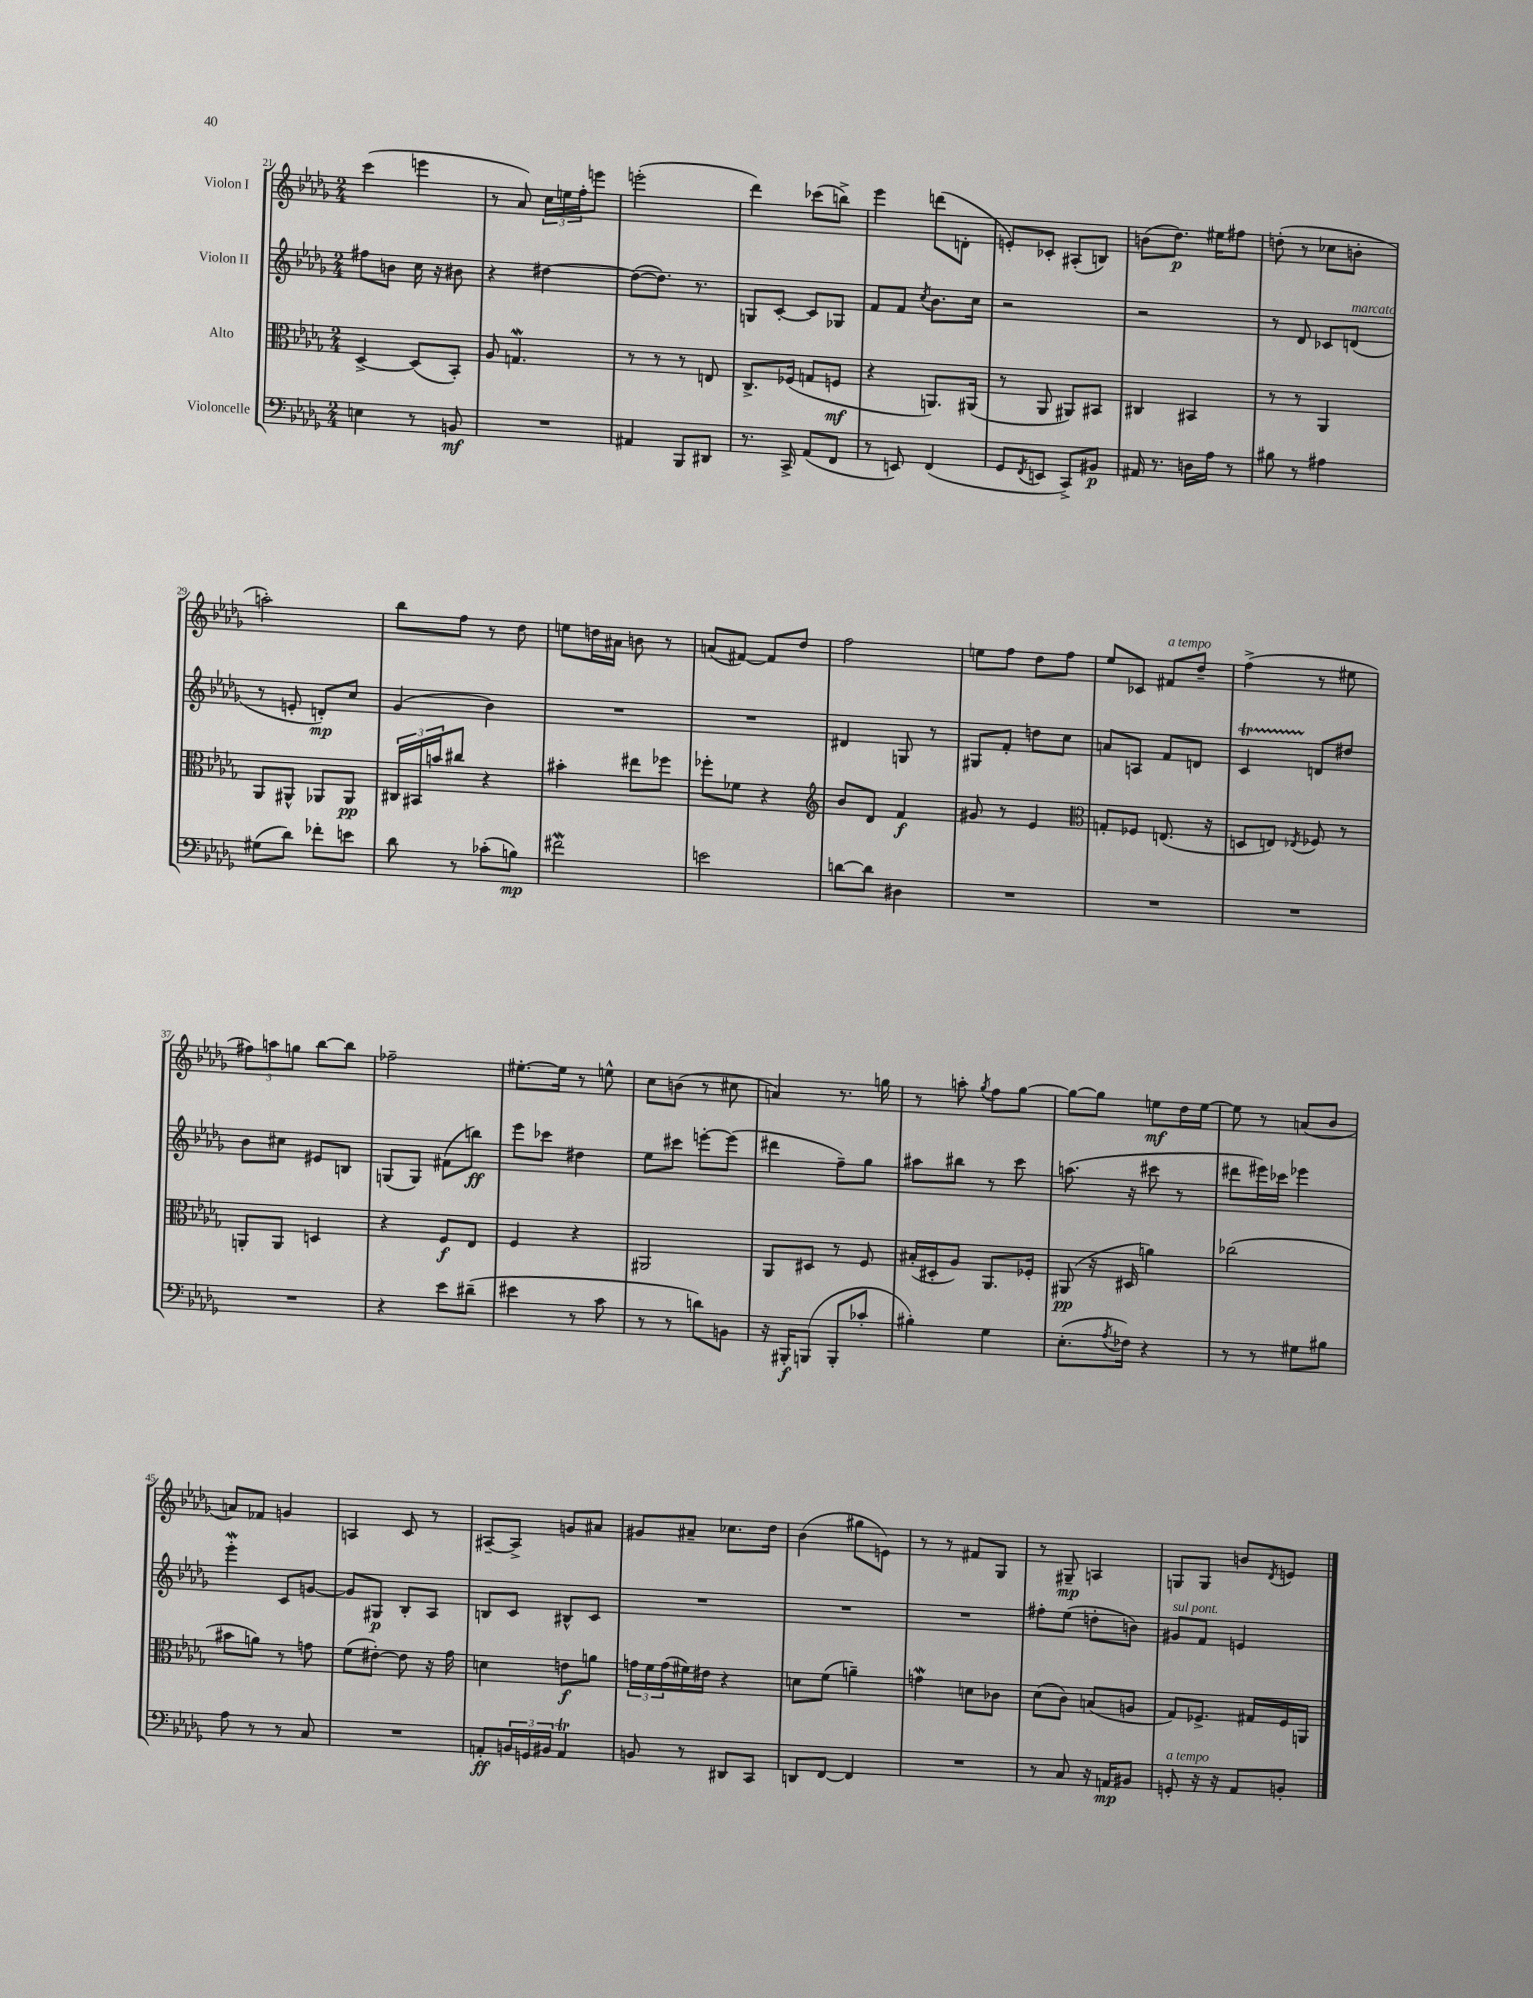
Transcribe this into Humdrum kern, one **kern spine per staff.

**kern	**kern	**kern	**kern
*staff4	*staff3	*staff2	*staff1
*clefF4	*clefC3	*clefG2	*clefG2
*k[b-e-a-d-g-]	*k[b-e-a-d-g-]	*k[b-e-a-d-g-]	*k[b-e-a-d-g-]
*M2/4	*M2/4	*M2/4	*M2/4
4E\	[4D-^/	8ff#\L	(4ccc\
.	.	8b\J	.
8r	(8D-/]L	16cc\	4eee\
.	.	16r	.
8BB/	8BB-'/J)	8b#\	.
=	=	=	=
2r	8A-/	4r	8r
.	4.G/	.	8a-/)
.	.	[4dd#\	24cc\LL
.	.	.	24ee\
.	.	.	24ff'\J
.	.	.	8eee\J
=	=	=	=
4AA#/	8r	(8dd#\_L	(2eee'\
.	8r	8.dd#\]J)	.
8BBB-/L	8r	.	.
.	.	8.r	.
8DD#/J	8E/	.	.
=	=	=	=
8.r	8.C^/L	8G/L	4ddd-\)
.	.	[8c'/J	.
16CC^/	(16F-/Jk	.	.
(8AA-/L	8G/L	8c/]L	(8ccc-\L
8FF/J	8F/J	8G-/J	8bb^\J)
=	=	=	=
8r	4r	8f/L	4eee-\
8EE/)	.	8f/J	.
.	.	8qcc/	.
(4FF/	8.AA/L)	8.b-\L	(8ddd\L
.	.	.	8d'\J
.	(16AA#/Jk	16cc\Jk	.
=	=	=	=
8GG-/L	8r	2r	8e'/L)
8qFF/	.	.	.
8EE/J	8AA-/	.	8c-'/J
8CC^/L)	8AA#/L)	.	(8A#'/L
8BB#/J	8BB#/J	.	8B/J)
=	=	=	=
16AA#/	4C#/	2r	(8b\L
8.r	.	.	.
.	.	.	8.dd-\J)
16D\LL	4BB#/	.	.
16A-\JJ	.	.	16ee#\LK
8r	.	.	8ff#\J
=	=	=	=
8B#\	8r	8r	(8dd'\
8r	8r	8d-/	8r
4A#\	4AA-/	8c-/L	8cc-\L
.	.	(8d/J	8b'\J
=	=	=	=
(8G#\L	8AA-/L	8r	2aa'\)
8d-\J)	8AA#^^/J	8e'/	.
8f-'\L	8AA-/L	8d'/L)	.
8e\J	8AA-/J	8cc/J	.
=	=	=	=
8d-\	24C#/LL	(4g-/	8bb-\L
.	24BB#/	.	.
.	24b/J	.	.
8r	8cc#/J	.	8ff\J
(8c-'\L	4r	4b-\)	8r
8B\J)	.	.	8dd-\
=	=	=	=
2f#\	4b#'\	2r	8ee\L
.	.	.	16dd\L
.	.	.	16a#\JJ
.	8ee#\L	.	8b\
.	8ff-\J	.	8r
=	=	=	=
2e\	8ff-'\L	2r	(8a/L
.	8f-\J	.	[8f#/J)
.	4r	.	8f#/]L
.	.	.	8dd-/J
=	=	=	=
*	*clefG2	*	*
[8d\L	8b-/L	4d#/	2ff\
8d\]J	8d-/J	.	.
4D#\	4f/	8G/	.
.	.	8r	.
=	=	=	=
2r	8g#/	8G#/L	8ee\L
.	8r	8f'/J	8ff\J
.	4e-/	8dd\L	8dd-\L
.	.	8cc\J	8ff\J
=	=	=	=
*	*clefC3	*	*
2r	8G'/L	8a/L	8ee-/L
.	8F-/J	8A/J	8c-/J
.	(8.E/	8f/L	8f#/L
.	.	8d/J	8dd-~/J
.	16r	.	.
=	=	=	=
2r	8D/L	4c/	(4ff^\
.	8E/J)	.	.
.	8qE-/	.	.
.	8F-/	8d/L	8r
.	8r	8dd#/J	8ee#\
=	=	=	=
2r	8AA'/L	8b-\L	12ff#\L)
.	.	.	12aa\
.	8AA/J	8cc#\J	.
.	.	.	12gg\J
.	4D/	8e#/L	[8bb-\L
.	.	8B/J	8bb-\]J
=	=	=	=
4r	4r	(8G/L	2ff-~\
.	.	8G/J)	.
8e-\L	8F/L	(8f#\L	.
(8d#~\J	8E-/J	8bb\J)	.
=	=	=	=
4e#\	4F/	8eee-\L	[8.ee#'\L
.	.	8ccc-\J	.
.	.	.	16ee#\]Jk
8r	4r	4dd#\	8r
8c\	.	.	8ee^^\
=	=	=	=
8r	2AA#/	8ee-\L	8cc\L
8r	.	8ccc#\J	(8b\J
8d\L)	.	[8eee'\L	8r
8BB\J	.	(8eee\]J	8cc#\
=	=	=	=
16r	8AA-/L	4ddd#\	4a/)
16BBB#'/LK	.	.	.
(8BBB/J	8D#/J	.	.
8BBB'/L	8r	8ff~\L)	8.r
8c-'/J	8F/	8gg-\J	.
.	.	.	16gg\
=	=	=	=
4B#'\)	(16B#'/LL	8aa#\L	8r
.	16D#'/J	.	.
.	8A-/J)	8bb#\J	8aa'\
.	.	.	8qgg-/
4G-\	8.AA-/L	8r	8ff\L
.	.	8ccc\	[8gg-\J
.	16F-'/Jk	.	.
=	=	=	=
(8.E-'\L	(8AA#/	(8.aa\	8gg-\_L
.	16r	.	8gg-\]J
8qA-/	.	.	.
16F-\Jk)	16D#/	16r	.
4r	4a\)	8ccc#\	8ee\L
.	.	8r	16dd-\L
.	.	.	[16ee\JJ
=	=	=	=
8r	(2cc-\	8ddd#\L	8ee\]
8r	.	16eee#\L)	8r
.	.	16ccc-\JJ	.
8G#\L	.	4eee-\	(8a/L
8B#\J	.	.	8b-/J
=	=	=	=
8A-\	8b#\L	4eee-'\	8a/L)
8r	8a\J)	.	8f-/J
8r	8r	8c/L	4g/
8C/	8g\	[8g/J	.
=	=	=	=
2r	(8f\L	8g/]L	4A/
.	[8e#'\J)	8G#/J	.
.	8e#\]	8B-'/L	8c/
.	16r	8A-/J	8r
.	16g-\	.	.
=	=	=	=
8AA'/L	4d\	8B/L	[8A#~/L
24BB/L	.	8c/J	8A#^/]J
24GG/	.	.	.
24BB#/JJ	.	.	.
4AA/	8e\L	8B#^^/L	8g/L
.	8a\J	8c/J	8a#/J
=	=	=	=
8BB/	24g\LL	2r	8g#/L
.	24f\	.	.
.	(24g\	.	.
8r	16f#\)	.	8a#~/J
.	16e#\JJ	.	.
8DD#/L	4r	.	8.cc-\L
8CC/J	.	.	.
.	.	.	16dd-\Jk
=	=	=	=
8DD/L	8d\L	2r	(4b-\
[8FF/J	(8f\J	.	.
4FF/]	4a~\)	.	8gg#\L
.	.	.	8e\J)
=	=	=	=
2r	4g\	2r	8r
.	.	.	8r
.	8d\L	.	8f#/L
.	8c-\J	.	8G-/J
=	=	=	=
8r	(8d-\L	8ff#'\L	8r
8C/	8c\J)	(8ee-\J	8G#~/
16r	(8B/L	8dd'\L	4A/
16AA/LK	.	.	.
8BB#/J	8A/J	8b\J)	.
=	=	=	=
8GG'/	8G-/L)	8g#/L	8G/L
16r	8.F-^/J	8f/J	8G/J
16r	.	.	.
8AA-/L	.	4e/	8b/L
.	16G#/LL	.	.
.	.	.	8qd-/
8BB'/J	16F-/	.	8e/J
.	16AA/JJ	.	.
==	==	==	==
*-	*-	*-	*-
